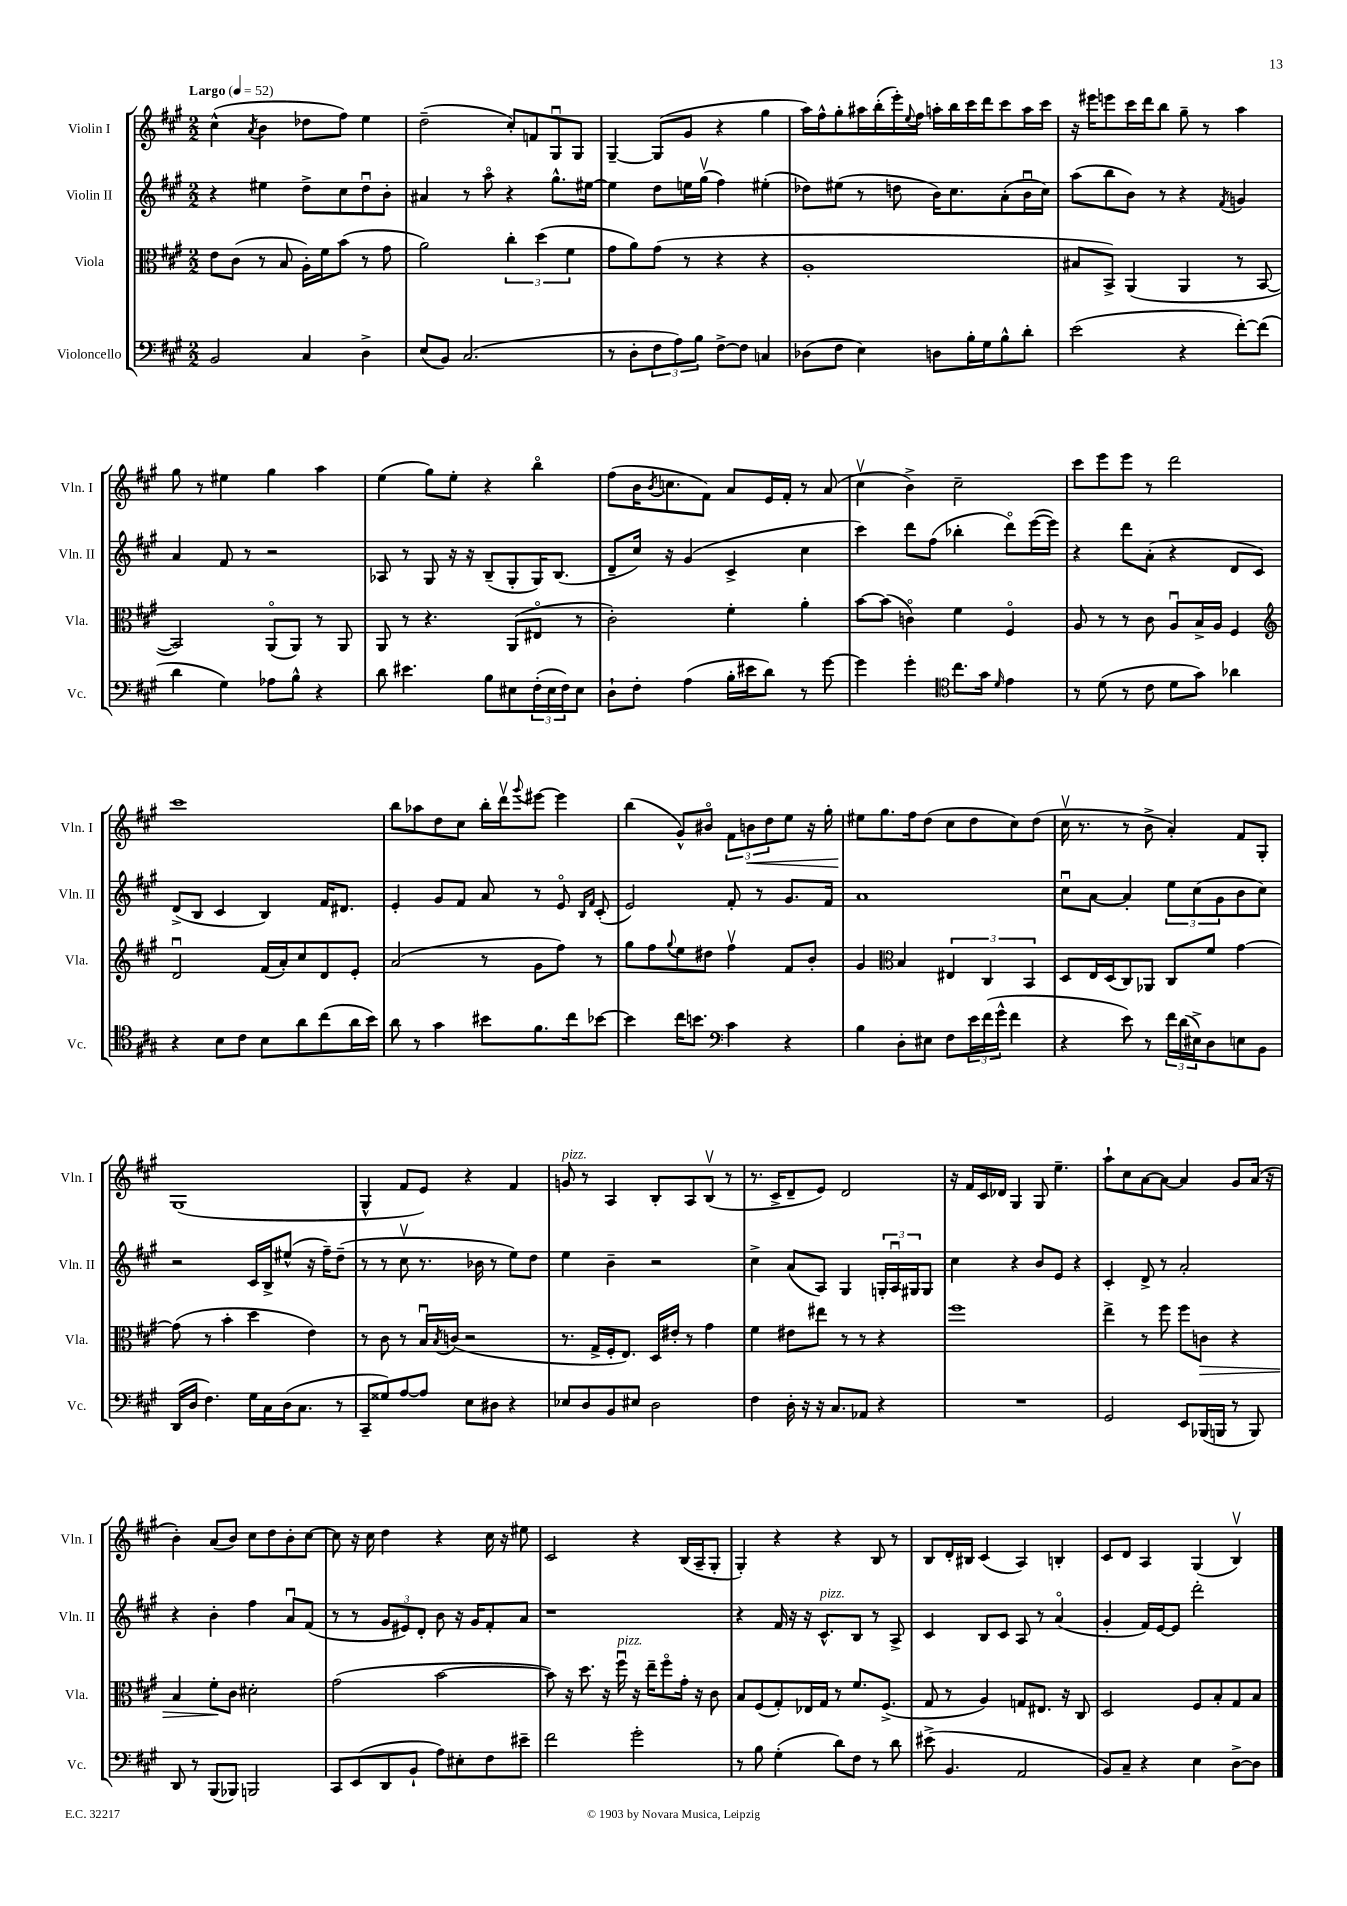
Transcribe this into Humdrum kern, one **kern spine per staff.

**kern	**kern	**kern	**kern
*staff4	*staff3	*staff2	*staff1
*clefF4	*clefC3	*clefG2	*clefG2
*k[f#c#g#]	*k[f#c#g#]	*k[f#c#g#]	*k[f#c#g#]
*M2/2	*M2/2	*M2/2	*M2/2
*MM52	*MM52	*MM52	*MM52
2BB	8e	4r	(4cc#^^
.	(8c#	.	.
.	.	.	8qa
.	8r	4ee#	4b
.	8B	.	.
4C#	16A')	8dd^	8dd-
.	16f#	.	.
.	(8b	8cc#	8ff#)
4D^	8r	8ddu	4ee
.	8g#	8b'	.
=	=	=	=
(8E	2a)	4a#	(2dd~
8BB)	.	.	.
(2.C#	.	8r	.
.	.	8aao	.
.	6cc#'	4r	8cc#')
.	.	.	8f
.	(6dd	.	.
.	.	8.gg#^^	8G#u
.	6f#	.	.
.	.	.	8G#
.	.	[16ee#	.
=	=	=	=
8r	8g#	4ee#]	[4G#~
8D'	8a)	.	.
12F#	(8g#	8dd	(8G#]
12A)	.	.	.
.	8r	16ee	8g#
12B	.	.	.
.	.	(16gg#v	.
[8F#^	4r	4ff#)	4r
8F#]	.	.	.
4C	4r	(4ee#'	4gg#
=	=	=	=
(8D-	1A'	8dd-)	16aa)
.	.	.	16ff#^^
8F#	.	(8ee#	8gg#'
4E)	.	8r	16aa#
.	.	.	(16bb'
.	.	8dd	16eee')
.	.	.	8qqee
.	.	.	16ff#
8D	.	16b)	16aa'
.	.	8.cc#	16bb
16B'	.	.	16ccc#
16G#	.	.	16ddd
8B^^	.	(8a'	8ccc#
8d'	.	16bu	16aa
.	.	16cc#)	16ccc#
=	=	=	=
(2e	8B#	(8aa	16r
.	.	.	16eee#
.	8BB^)	8bb	8eee
.	(4AA	8b)	16ccc#
.	.	.	16ddd
.	.	8r	8bb
4r	4AA	4r	8gg#~
.	.	.	8r
.	.	8qf#	.
[8f#')	8r	4g	4aa
(8f#]	[8BB	.	.
=	=	=	=
4d	2BB])	4a	8gg#
.	.	.	8r
4G#)	.	8f#	4ee#
.	.	8r	.
8A-	(8AAo	2r	4gg#
8B^^	8AA)	.	.
4r	8r	.	4aa
.	8AA	.	.
=	=	=	=
8d	8AA	8A-	(4ee
4.e#	8r	8r	.
.	4.r	8G#	8gg#)
.	.	16r	8ee'
.	.	16r	.
8B	.	(8B~	4r
8E#	(8AA	8G#'	.
(24F#'	8E#o	16G#)	4bbo
24E#	.	.	.
.	.	(8.B	.
24F#)	.	.	.
8E#	8r	.	.
=	=	=	=
8D`	2c#')	8d~	(8ff#
8F#'	.	16cc#)	16b
.	.	.	8qb
.	.	16r	8.cc
(4A	.	(4g#	.
.	.	.	8f#)
16B'	4f#'	4c#^	8a
16e#	.	.	.
8d)	.	.	16e
.	.	.	16f#'
8r	4a'	4cc#	8r
[8g#	.	.	(8a
=	=	=	=
4g#]	[8b	4ccc#)	4cc#v
.	(8b]	.	.
4g#'	4co)	8ddd	4b^)
.	.	(8ff#	.
*clefC4	*	*	*
8.cc#	4f#	4bb-'	2cc#~
16g#	.	.	.
16qqd	.	.	.
4e	4F#o	8dddo)	.
.	.	([16eee	.
.	.	16eee])	.
=	=	=	=
8r	8A	4r	8ccc#
(8d	8r	.	8eee
8r	8r	8ddd	8eee
8c#	8c#	(8a'	8r
8d	8Au	4r	2ddd
8g#)	16B^	.	.
.	16A	.	.
4a-	4F#	8d	.
.	.	8c#)	.
=	=	=	=
*	*clefG2	*	*
4r	2du	(8d^	1ccc#
.	.	8B	.
8B	.	4c#	.
8c#	.	.	.
8B	(16f#	4B)	.
.	16a')	.	.
8a	8cc#	.	.
(8cc#	8d	16f#	.
.	.	8.d#	.
16a	8e'	.	.
16b)	.	.	.
=	=	=	=
8a	(2a	4e'	8bb
8r	.	.	8aa-
4g#	.	8g#	8dd
.	.	8f#	8cc#
8b#	8r	8a	16bb'
.	.	.	16dddv
.	.	.	8qqggg#
8.f#	8g#	8r	[8eee#
.	8ff#)	8eo	4eee#]
16cc#	.	.	.
.	.	16qqB	.
.	.	16qqf#	.
[8b-	8r	(8c#'	.
=	=	=	=
4b-]	8gg#	2e)	(4bb
.	8ff#	.	.
.	8qqgg#	.	.
16cc#	8ee	.	8g#^^)
8.b	.	.	.
.	8dd#	.	8b#o
*clefF4	*	*	*
4c#	4ff#v	8f#'	12f#
.	.	.	12b
.	.	8r	.
.	.	.	12dd
4r	8f#	8.g#	8ee
.	8b'	.	16r
.	.	16f#	16gg#'
=	=	=	=
4B	4g#	1a	8ee#
.	.	.	8.gg#
*	*clefC3	*	*
8D'	4B	.	.
.	.	.	16ff#
8E#	.	.	(8dd
8F#	6E#	.	8cc#
24e	.	.	8dd
(24f#	6C#	.	.
24g#^^	.	.	.
4f#	.	.	8cc#)
.	6BB	.	.
.	.	.	(8dd
=	=	=	=
4r	8D	8cc#u	16cc#v
.	.	.	8.r
.	16E	[8a	.
.	(16D	.	.
8e)	8C#)	4a']	8r
8r	8AA-	.	8b^
24f#	8C#	12ee	4a')
(24d	.	.	.
24E#^)	.	(12cc#	.
8D	8f#	.	.
.	.	12g#	.
8E	[4g#	8b	8f#
8BB	.	8cc#)	8G#'
=	=	=	=
(16DD	(8g#]	2r	(1G#
16D	.	.	.
4.F#)	8r	.	.
.	4b'	.	.
16G#	4dd	16c#	.
16C#	.	16B^	.
(16D	.	(8ee#^^	.
8.C#	.	.	.
.	4e)	16r	.
.	.	16ff#~)	.
8r	.	(8dd~	.
=	=	=	=
8CC#~	8r	8r	4G#^^
8G##)	8c#	8r	.
[8A	8r	8cc#v	8f#
8A]	16Bu	8.r	8e)
.	8qB	.	.
.	(16c	.	.
8E	2r	.	4r
.	.	16b-	.
8D#	.	8r	.
4r	.	8ee)	4f#
.	.	8dd	.
=	=	=	=
8E-	8.r	4ee	8g
8D	.	.	8r
.	16G#^	.	.
8BB	16F#'	4b~	4A
.	8.E)	.	.
8E#	.	.	.
2D	16D	2r	8B'
.	16e#'	.	.
.	8r	.	8A
.	4g#	.	(8Bv
.	.	.	8r
=	=	=	=
4F#	4f#	4cc#^	8.r
.	.	.	16c#^
16D'	8e#	(8a	8d~
16r	.	.	.
16r	8ee#	8A)	8e)
8.C#	.	.	.
.	8r	4G#	2d
8AA-	8r	.	.
4r	4r	24G'	.
.	.	24Au	.
.	.	24G#	.
.	.	8G#	.
=	=	=	=
1r	1ff#	4cc#	16r
.	.	.	16f#
.	.	.	16c#
.	.	.	16d-
.	.	4r	4G#
.	.	8b	8G#
.	.	8e	4.ee~
.	.	4r	.
=	=	=	=
2GG#	4ee^	4c#'	8aa`
.	.	.	8cc#
.	8r	8d^	[8a
.	8ff#	8r	8a_
8EE	8ff#	2a'	4a]
(16BBB-	8c	.	.
16BBB	.	.	.
8r	4r	.	8g#
8BBB)	.	.	(16a
.	.	.	16r
=	=	=	=
8DD	4B	4r	4b')
8r	.	.	.
(8BBB	8f#'	4b'	(8a
8BBB-)	8c#	.	8b)
2BBB	2d#'	4ff#	8cc#
.	.	.	8dd
.	.	8au	8b'
.	.	(8f#	[8cc#
=	=	=	=
8CC#	(2g#	8r	8cc#]
(8EE	.	8r	16r
.	.	.	16cc#
8DD	.	12g#	4dd
.	.	12e#)	.
8BB`	.	.	.
.	.	12d'	.
8A)	[2b	8b	4r
8E#'	.	16r	.
.	.	16g#	.
8F#	.	8f#'	16cc#
.	.	.	16r
8e#~	.	8a	8ee#
=	=	=	=
2f#	8b])	1r	2c#
.	16r	.	.
.	8.dd	.	.
.	16r	.	.
.	16ff#u	.	.
2g#'	16r	.	4r
.	16ee~	.	.
.	8ff#o	.	.
.	16g#'	.	(16B
.	16r	.	16A~
.	8c#	.	8G#'
=	=	=	=
8r	8B	4r	4G#')
8B	(8F#	.	.
(4G#'	8G#')	16f#	4r
.	.	16r	.
.	16E-	16r	.
.	16G#	8.c#^^	.
8d)	8r	.	4r
8F#	8.f#	8B	.
8r	.	8r	8B
.	(8.F#^	.	.
8d	.	8A^	8r
=	=	=	=
(8e#^	8G#	4c#	8B
4.BB	8r	.	16d'
.	.	.	16B#
.	4A)	8B	(4c#
.	.	8c#	.
2AA	8G	8A	4A)
.	8.E#	8r	.
.	.	(4ao	4B'
.	16r	.	.
.	8C#	.	.
=	=	=	=
8BB)	2D	4g#'	8c#
8C#~	.	.	8d
4r	.	16f#)	4A
.	.	[16e	.
.	.	8e]	.
4E	8F#	2ddd'	(4G#
.	8B'	.	.
[8D^	8G#	.	4Bv)
8D]	8B	.	.
==	==	==	==
*-	*-	*-	*-
